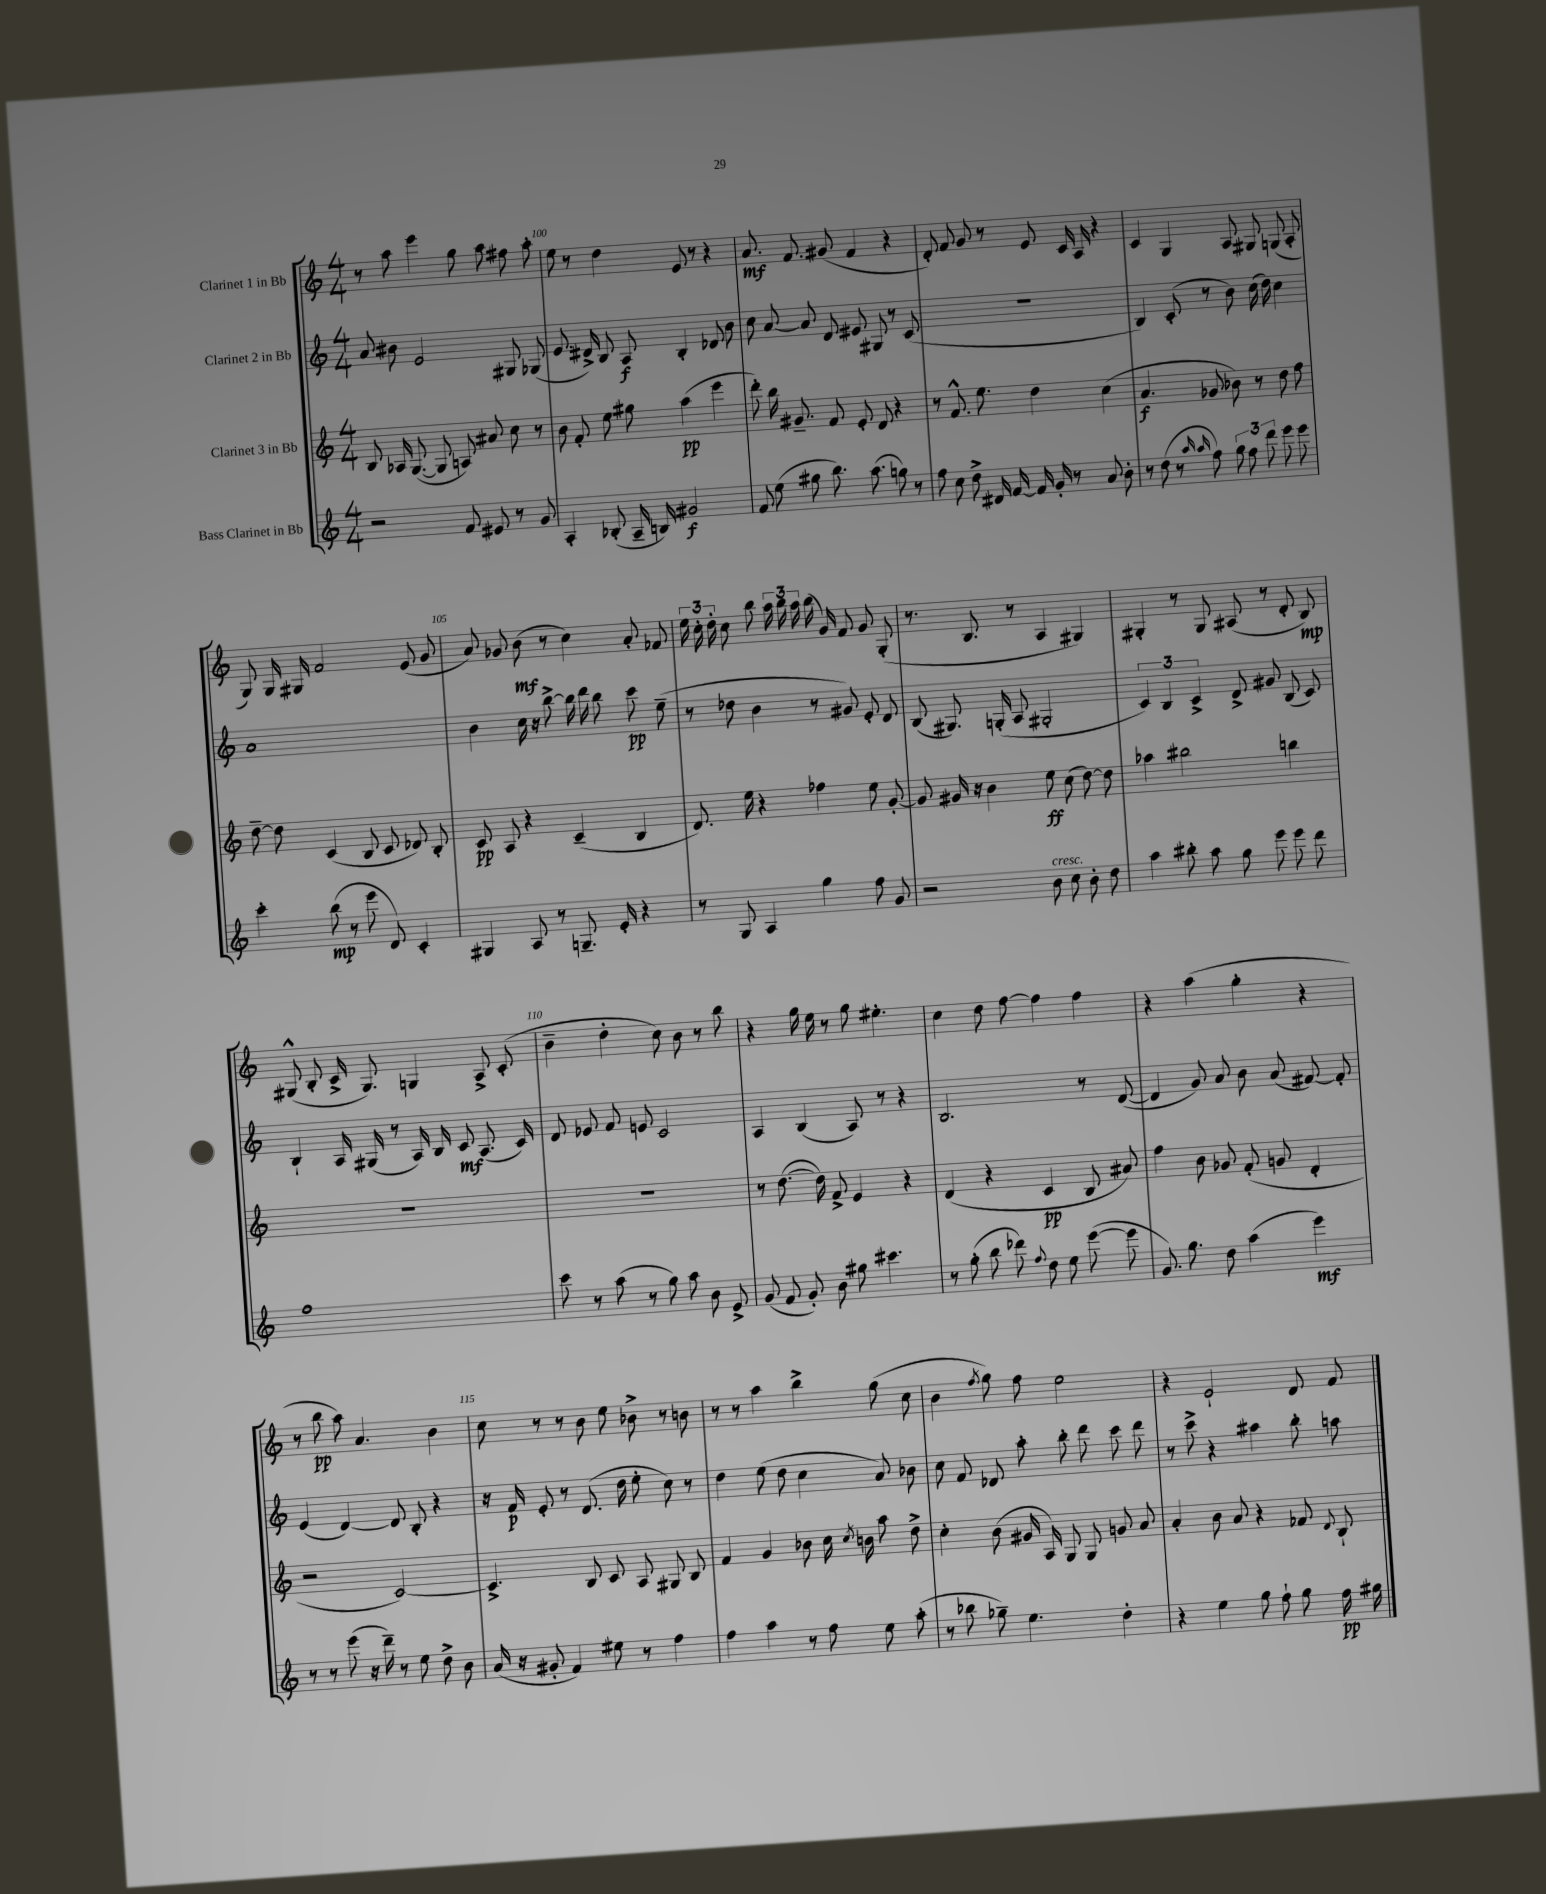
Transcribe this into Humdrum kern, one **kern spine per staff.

**kern	**dynam	**kern	**dynam	**kern	**dynam	**kern	**dynam
*part4	*part4	*part3	*part3	*part2	*part2	*part1	*part1
*staff4	*staff4	*staff3	*staff3	*staff2	*staff2	*staff1	*staff1
*I"Bass Clarinet in Bb	*	*I"Clarinet 3 in Bb	*	*I"Clarinet 2 in Bb	*	*I"Clarinet 1 in Bb	*
*clefG2	*	*clefG2	*	*clefG2	*	*clefG2	*
*k[]	*	*k[]	*	*k[]	*	*k[]	*
*M4/4	*	*M4/4	*	*M4/4	*	*M4/4	*
=99	=99	=99	=99	=99	=99	=99	=99
2r	.	8B/	.	8a/	.	8r	.
.	.	16A-X/	.	8b#X\	.	8aa\	.
.	.	([8.G/	.	.	.	.	.
.	.	.	.	2e/	.	4eee\	.
.	.	8G/]	.	.	.	.	.
8f/	.	8An/)	.	.	.	8gg\	.
8e#X/	.	8a#X/	.	.	.	8aa\	.
8r	.	8cc\	.	8G#X/	.	8ff#X\	.
8g/	.	8r	.	(8G-X/	.	8aa'\	.
=100	=100	=100	=100	=100	=100	=100	=100
4A'/	.	8b\	.	8.e/	.	8ee\	.
.	.	8f'/	.	.	.	8r	.
.	.	.	.	16d#X^/)	.	.	.
(8B-X'/	.	8ee\	.	8B/	.	4dd\	.
16A~/	.	8gg#X\	.	8A/	f	.	.
16Bn/)	.	.	.	.	.	.	.
2g#X/	f	(4aa\	pp	4B'/	.	8e/	.
.	.	.	.	.	.	8r	.
.	.	4eee\	.	8d-X/	.	4r	.
.	.	.	.	8b\	.	.	.
=101	=101	=101	=101	=101	=101	=101	=101
8f/	.	8ddd'\)	.	8cc\	.	8.a/	mf
(8ee\	.	16bb\	.	[8a/	.	.	.
.	.	8.g#X~/	.	.	.	8.f/	.
8gg#X\	.	.	.	8a/]	.	.	.
8.bb\)	.	8f/	.	8d/	.	(8g#X/	.
.	.	8e'/	.	8e#X/	.	4f/	.
(8.aa\	.	.	.	.	.	.	.
.	.	8d/	.	8G#X/	.	.	.
8ggn\)	.	4r	.	8r	.	4r	.
8r	.	.	.	(8c/	.	.	.
=102	=102	=102	=102	=102	=102	=102	=102
8ff\	.	8r	.	1r	.	8d'/)	.
8cc\	.	8.f^^/	.	.	.	8f/	.
8dd^\	.	.	.	.	.	8g/	.
.	.	8.ee\	.	.	.	.	.
16d#X/	.	.	.	.	.	8r	.
[16f/	.	.	.	.	.	.	.
16f/]	.	4dd\	.	.	.	8e/	.
16g'/	.	.	.	.	.	.	.
8r	.	.	.	.	.	16c/	.
.	.	.	.	.	.	16A/	.
8a/	.	(4cc\	.	.	.	4r	.
8b'\	.	.	.	.	.	.	.
=103	=103	=103	=103	=103	=103	=103	=103
8r	.	4.a/	f	4B/)	.	4c/	.
(8dd\	.	.	.	.	.	.	.
8r	.	.	.	(8c'/	.	4G/	.
16qqaa/	.	.	.	.	.	.	.
16qqaa/	.	.	.	.	.	.	.
8ff\)	.	8g-X/	.	8r	.	.	.
12gg\	.	8b-X\)	.	8b\)	.	8A/	.
12ff\	.	.	.	.	.	.	.
.	.	8r	.	(16cc\	.	8G#X/	.
12ddd\	.	.	.	.	.	.	.
.	.	.	.	16dd\)	.	.	.
8eee\	.	8dd\	.	4cc\	.	(8Gn/	.
8eee\	.	8ff\	.	.	.	8A'/	.
!!LO:LB:g=z
=104	=104	=104	=104	=104	=104	=104	=104
4ccc'\	.	[8dd~\	.	1a	.	8G/)	.
.	.	8dd\]	.	.	.	16G/	.
.	.	.	.	.	.	16G#X/	.
(8bb\	mp	(4c/	.	.	.	2f/	.
8r	.	.	.	.	.	.	.
8eee\	.	8B/	.	.	.	.	.
8d/)	.	8c/	.	.	.	.	.
4c'/	.	8d-X/)	.	.	.	(8e/	.
.	.	8B'/	.	.	.	8g/	.
=105	=105	=105	=105	=105	=105	=105	=105
4G#X/	.	8c/	pp	4b\	.	8a/)	.
.	.	8A/	.	.	.	8g-X/	.
8A/	.	4r	.	16cc\	.	(8b\	mf
.	.	.	.	16r	.	.	.
8r	.	.	.	[8bb^\	.	8r	.
8.Gn~/	.	(4c~/	.	16bb\]	.	4cc\)	.
.	.	.	.	16ddd\	.	.	.
.	.	.	.	8bb\	.	.	.
16e'/	.	.	.	.	.	.	.
4r	.	4B/	.	8ccc\	pp	8a'/	.
.	.	.	.	(8ee~\	.	8f-X/	.
=106	=106	=106	=106	=106	=106	=106	=106
8r	.	8.d/)	.	8r	.	24ee\	.
.	.	.	.	.	.	24cc'\	.
.	.	.	.	.	.	24dd'\	.
8G/	.	.	.	8dd-X\	.	8cc\	.
.	.	16ee\	.	.	.	.	.
4A/	.	4r	.	4b\	.	8bb\	.
.	.	.	.	.	.	24aa\	.
.	.	.	.	.	.	24bb\	.
.	.	.	.	.	.	24aa\	.
4gg\	.	4ff-X\	.	8r	.	(16bb\	.
.	.	.	.	.	.	16g/)	.
.	.	.	.	8g#X/)	.	8f/	.
8ff\	.	8ee\	.	8e'/	.	8g/	.
8g/	.	[8g'/	.	8d/	.	(8G'/	.
=107	=107	=107	=107	=107	=107	=107	=107
2r	.	8g/]	.	(8B/	.	8.r	.
.	.	16g#X/	.	8.G#X/)	.	.	.
.	.	16r	.	.	.	8.B/	.
.	.	4b\	.	.	.	.	.
.	.	.	.	(16Gn'/	.	.	.
.	.	.	.	8A/	.	8r	.
!LO:TX:a:i:t=cresc.	!	!	!	!	!	!	!
8b\	.	8ee\	ff	2G#X'/	.	4A/	.
8cc\	.	(8cc\	.	.	.	.	.
8b'\	.	[8dd\)	.	.	.	4G#X/)	.
8dd\	.	8dd\]	.	.	.	.	.
=108	=108	=108	=108	=108	=108	=108	=108
4aa\	.	4aa-X\	.	6c/)	.	4G#X'/	.
.	.	.	.	6B/	.	.	.
8bb#X'\	.	2bb#X\	.	.	.	8r	.
.	.	.	.	6c^/	.	.	.
8aa\	.	.	.	.	.	8G#/	.
8gg\	.	.	.	8d^/	.	(8A#X/	.
8eee\	.	.	.	8g#X/	.	8r	.
8eee\	.	4bbn\	.	(8B/	.	8d'/	.
8ddd\	.	.	.	8c/)	.	8B/)	mp
!!LO:LB:g=z
=109	=109	=109	=109	=109	=109	=109	=109
1ff	.	1r	.	4B`/	.	(8G#X^^/	.
.	.	.	.	.	.	8B'/	.
.	.	.	.	16A/	.	16c^/	.
.	.	.	.	(16G#X/	.	8.G#/)	.
.	.	.	.	8r	.	.	.
.	.	.	.	16A/)	.	4Gn/	.
.	.	.	.	16B/	.	.	.
.	.	.	.	8c/	mf	.	.
.	.	.	.	(8.A/	.	8A^/	.
.	.	.	.	.	.	(8c'/	.
.	.	.	.	16c/)	.	.	.
=110	=110	=110	=110	=110	=110	=110	=110
8ccc\	.	1r	.	8d/	.	4b~\	.
8r	.	.	.	8e-X/	.	.	.
(8aa\	.	.	.	8f/	.	4dd'\	.
8r	.	.	.	8en/	.	.	.
8gg\)	.	.	.	2c/	.	8cc\)	.
8aa\	.	.	.	.	.	8b\	.
8b\	.	.	.	.	.	8r	.
8e^/	.	.	.	.	.	8bb\	.
=111	=111	=111	=111	=111	=111	=111	=111
(8g/	.	8r	.	4A/	.	4r	.
8f/	.	([8.dd\	.	.	.	.	.
8g'/)	.	.	.	(4B/	.	16gg\	.
.	.	16dd\])	.	.	.	16ee\	.
8b\	.	8f^/	.	.	.	8r	.
8gg#X\	.	4e/	.	8A/)	.	8gg\	.
4.ccc#X\	.	.	.	8r	.	4.ee#X'\	.
.	.	4r	.	4r	.	.	.
=112	=112	=112	=112	=112	=112	=112	=112
8r	.	(4d/	.	2.B/	.	4cc\	.
(8gg'\	.	.	.	.	.	.	.
8bb\	.	4r	.	.	.	8dd\	.
8ddd-X\)	.	.	.	.	.	[8ff\	.
8qqff/	.	.	.	.	.	.	.
8dd\	.	4c/	pp	.	.	4ff\]	.
8ee\	.	.	.	.	.	.	.
([8eee\	.	8B/	.	8r	.	4ff\	.
8eee\]	.	8a#X/)	.	([8d/	.	.	.
=113	=113	=113	=113	=113	=113	=113	=113
8.g/)	.	4ff\	.	4d/]	.	4r	.
8.gg\	.	.	.	.	.	.	.
.	.	8b\	.	8g/)	.	(4aa\	.
8dd\	.	8g-X/	.	8a/	.	.	.
(4aa\	.	(8f'/	.	8b\	.	4gg'\	.
.	.	8gn/	.	(8a/	.	.	.
4eee\)	mf	4d'/	.	[8f#X/)	.	4r	.
.	.	.	.	8f#'/]	.	.	.
!!LO:LB:g=z
=114	=114	=114	=114	=114	=114	=114	=114
8r	.	2r	.	(4e/	.	8r	.
8r	.	.	.	.	.	8bb\	pp
(8eee\	.	.	.	[4d/)	.	8aa\)	.
16r	.	.	.	.	.	4.a/	.
16ddd~\)	.	.	.	.	.	.	.
8r	.	[2c/)	.	8d/]	.	.	.
8ee\	.	.	.	8B'/	.	.	.
8dd^\	.	.	.	4r	.	4b\	.
8b\	.	.	.	.	.	.	.
=115	=115	=115	=115	=115	=115	=115	=115
(16a/	.	4.c^/]	.	16r	.	8cc\	.
16r	.	.	.	16f/	p	.	.
8g#X'/	.	.	.	8e'/	.	8r	.
4f/)	.	.	.	8r	.	8r	.
.	.	8B/	.	(8.d/	.	8b\	.
8ee#X\	.	8c/	.	.	.	8ee\	.
.	.	.	.	16dd\	.	.	.
8r	.	8A/	.	8ee'\	.	8b-X^\	.
4ff\	.	8G#X/	.	8cc\)	.	8r	.
.	.	8B/	.	8r	.	8bn\	.
=116	=116	=116	=116	=116	=116	=116	=116
4ff\	.	4f/	.	4dd\	.	8r	.
.	.	.	.	.	.	8r	.
4aa\	.	4g/	.	(8ee\	.	4aa\	.
.	.	.	.	8dd\	.	.	.
8r	.	8b-X\	.	4cc\	.	4bb^\	.
8ff\	.	16cc\	.	.	.	.	.
.	.	8qcc/	.	.	.	.	.
.	.	16bn\	.	.	.	.	.
8ee\	.	8aa\	.	8a/)	.	(8gg\	.
(8aa'\	.	8dd^\	.	8b-X\	.	8cc\	.
=117	=117	=117	=117	=117	=117	=117	=117
8r	.	4cc'\	.	8cc\	.	4b\	.
8bb-X\	.	.	.	8f/	.	.	.
.	.	.	.	.	.	8qff/	.
8gg-X~\)	.	(8b\	.	8d-X/	.	8gg\)	.
4.ee\	.	16g#X/	.	8aa'\	.	8ff\	.
.	.	16A/)	.	.	.	.	.
.	.	8G/	.	8bb'\	.	2ee\	.
.	.	8G/	.	8ddd\	.	.	.
4dd'\	.	8gn/	.	8ccc\	.	.	.
.	.	8a/	.	8ddd\	.	.	.
=118	=118	=118	=118	=118	=118	=118	=118
4r	.	4a'/	.	8r	.	4r	.
.	.	.	.	8ccc^\	.	.	.
4ee\	.	8b\	.	4r	.	2e`/	.
.	.	8a/	.	.	.	.	.
8gg\	.	4r	.	4aa#X\	.	.	.
8ff`\	.	.	.	.	.	.	.
8gg\	.	8f-X/	.	8bb'\	.	8d/	.
.	.	8qqd/	.	.	.	.	.
16ff\	pp	8B`/	.	8aan\	.	8f/	.
16gg#X\	.	.	.	.	.	.	.
==	==	==	==	==	==	==	==
*-	*-	*-	*-	*-	*-	*-	*-
